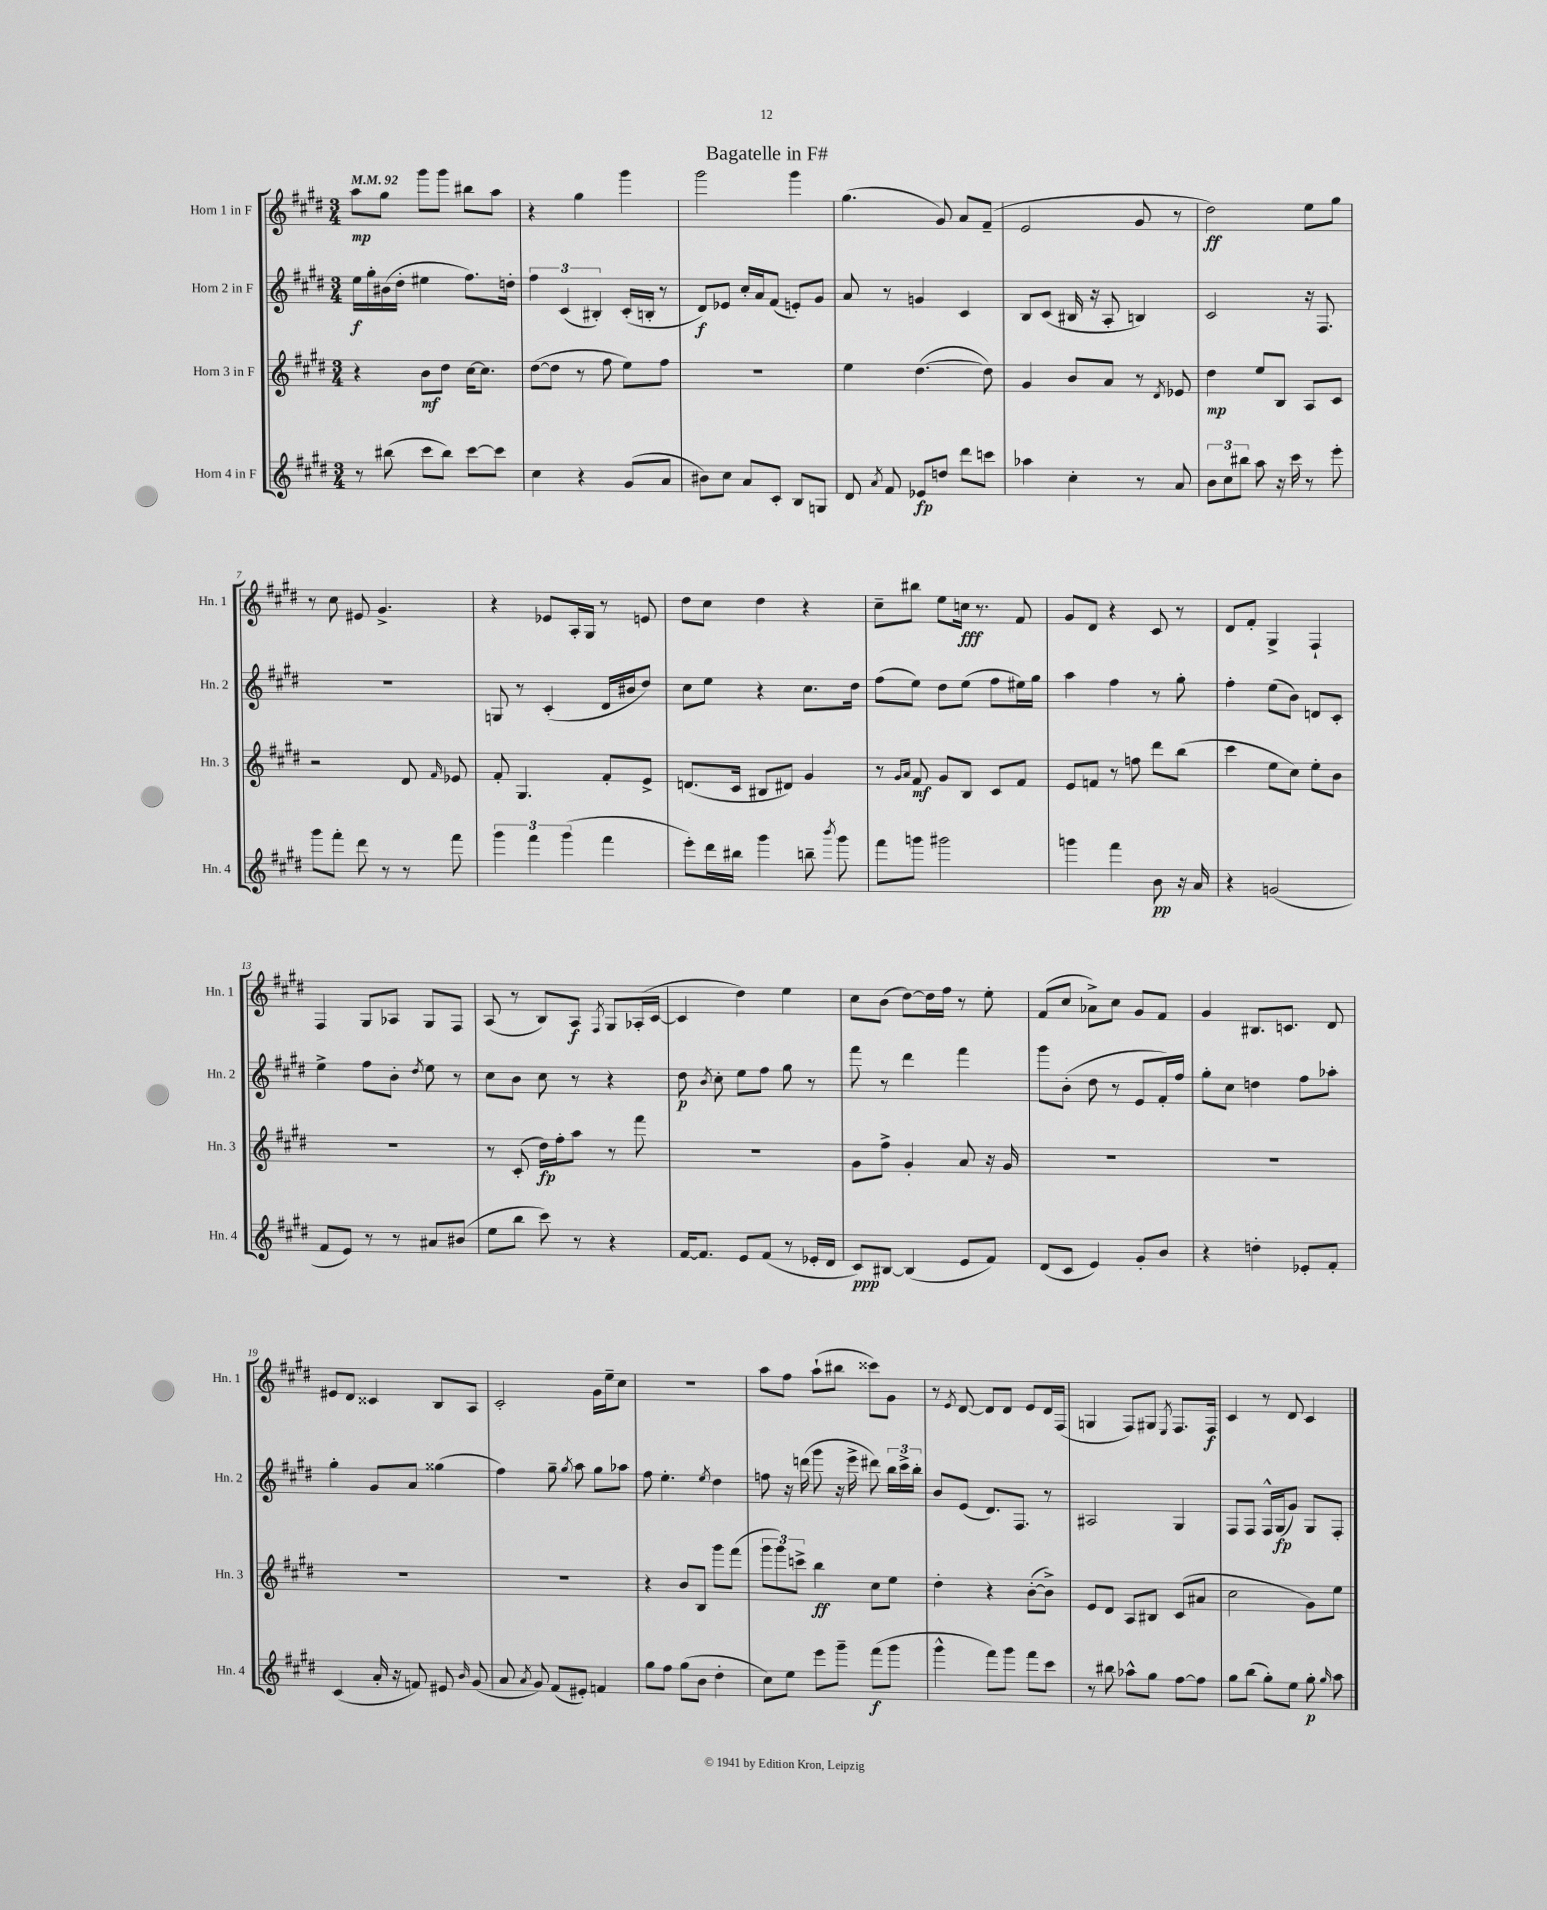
\header { title = "Bagatelle in F#" }
<<
\new StaffGroup <<
\new Staff = "s0" \with { instrumentName = "Horn 1 in F" shortInstrumentName = "Hn. 1" } {
    \clef treble \key e \major \numericTimeSignature \time 3/4 \tempo 4 = 92
    \autoBeamOff a''8[\mp gis''8] gis'''8[ gis'''8] bis''8[ a''8] |
    r4 gis''4 gis'''4 |
    gis'''2 gis'''4 |
    gis''4.( gis'8) a'8[ fis'8]--( |
    e'2 gis'8 r8 |
    dis''2\ff) e''8[ gis''8] |
    r8 cis''8 eis'8 gis'4.-> |
    r4 ees'8[ a16-. gis16] r8 e'8 |
    dis''8[ cis''8] dis''4 r4 |
    cis''8[-- bis''8] e''8[ c''16]\fff r8. fis'8 |
    gis'8[ dis'8] r4 cis'8 r8 |
    dis'8[ fis'8]-. gis4-> fis4-! |
    fis4 gis8[ aes8] gis8[ fis8] |
    a8( r8 b8[) a8]\f \acciaccatura { fis8 } gis8[ aes16-.( cis'16]~ |
    cis'4 dis''4) e''4 |
    cis''8[ b'8]( dis''8[~) dis''16 fis''16] r8 e''8-. |
    fis'8[( cis''8] aes'8[->) cis''8] gis'8[ fis'8] |
    gis'4 bis8.[ c'8.] dis'8 |
    eis'8[ dis'8] cisis'4 b8[ a8] |
    cis'2-. gis'16[ e''16-- cis''8] |
    R2. |
    a''8[ fis''8] a''8[-!( bis''8] cisis'''8[) gis'8] |
    r8 \acciaccatura { e'8 } dis'8~ dis'8[ dis'8] e'8[ dis'16 fis16]( |
    g4 fis8[) gis8] \acciaccatura { e8 } fis8.[ fis16]\f |
    cis'4 r8 dis'8 cis'4 \bar "|." |
}
\new Staff = "s1" \with { instrumentName = "Horn 2 in F" shortInstrumentName = "Hn. 2" } {
    \clef treble \key e \major \numericTimeSignature \time 3/4
    \autoBeamOff e''16[\f gis''16-. bis'16( dis''16]-. eis''4 fis''8.[) d''16]-. |
    \tuplet 3/2 { fis''4 cis'4( bis4-.) } cis'16[-.( b16]-. r8 |
    dis'8[\f) ees'8] cis''16[-. a'16 fis'8]( e'8[-.) gis'8] |
    a'8 r8 g'4 cis'4 |
    b8[ cis'8]( bis16 r16 a8-. b4) |
    cis'2 r16 fis8. |
    R2. |
    g8 r8 cis'4-.( dis'16[ bis'16 dis''8]) |
    cis''8[ e''8] r4 cis''8.[ dis''16] |
    fis''8[( e''8]) dis''8[ e''8]( fis''8[ eis''16) gis''16] |
    a''4 fis''4 r8 gis''8-. |
    fis''4-. e''8[( b'8]) d'8[ cis'8]-. |
    e''4-> fis''8[ b'8]-. \acciaccatura { dis''8 } e''8 r8 |
    cis''8[ b'8] cis''8 r8 r4 |
    dis''8\p \acciaccatura { b'8 } cis''8-. e''8[ fis''8] gis''8 r8 |
    fis'''8 r8 dis'''4 fis'''4 |
    gis'''8[ b'8]-.( dis''8 r8 e'8[ fis'16-.) fis''16] |
    gis''8[-. cis''8] d''4 fis''8[ aes''8]-. |
    gis''4-. gis'8[ a'8] gisis''4( |
    fis''4) gis''8-- \acciaccatura { gis''8 } a''8 gis''8[ aes''8] |
    fis''8 e''4.-. \acciaccatura { e''8 } dis''4 |
    f''8 r16 d'''16( gis'''8 r16 e'''16-> dis'''8) \tuplet 3/2 { b''16[ cis'''16-> b''16]-. } |
    b'8[ e'8]( dis'8.[) fis8.] r8 |
    ais2 gis4 |
    fis8[ fis8] fis16[-^ gis16\fp( gis'8]) gis8[ fis8]-. \bar "|." |
}
\new Staff = "s2" \with { instrumentName = "Horn 3 in F" shortInstrumentName = "Hn. 3" } {
    \clef treble \key e \major \numericTimeSignature \time 3/4
    \autoBeamOff r4 b'8[\mf dis''8] cis''16[~ cis''8.] |
    dis''8[~( dis''8] r8 fis''8 e''8[) fis''8] |
    R2. |
    e''4 dis''4.~( dis''8) |
    gis'4 b'8[ a'8] r8 \acciaccatura { dis'8 } ees'8 |
    dis''4\mp e''8[ b8] a8[ cis'8] |
    r2 dis'8 \grace { fis'16 } ees'8 |
    fis'8-. gis4. fis'8[-. e'8]-> |
    d'8.[( cis'16] bis8[ dis'8]) gis'4 |
    r8 \grace { gis'16[ a'16] } fis'8\mf gis'8[ b8] cis'8[ fis'8] |
    e'8[ f'8] r8 f''8 dis'''8[ b''8]( |
    cis'''4 e''8[ cis''8]) e''8[-. b'8] |
    R2. |
    r8 cis'8-.( dis''16[\fp) fis''16-. a''8] r8 fis'''8 |
    R2. |
    gis'8[ fis''8]-> gis'4-. a'8 r16 gis'16 |
    R2. |
    R2. |
    R2. |
    R2. |
    r4 b'8[ b8] gis'''8[ fis'''8]( |
    \tuplet 3/2 { gis'''8[ gis'''8) c'''8]-> } b''4\ff cis''8[ e''8] |
    dis''4-. r4 b'8[~-.( b'8]->) |
    e'8[ dis'8] a8[ bis8] cis'8[( ais'8] |
    cis''2 gis'8[) e''8] \bar "|." |
}
\new Staff = "s3" \with { instrumentName = "Horn 4 in F" shortInstrumentName = "Hn. 4" } {
    \clef treble \key e \major \numericTimeSignature \time 3/4
    \autoBeamOff r8 bis''8( cis'''8[ bis''8]) cis'''8[~ cis'''8] |
    cis''4 r4 gis'8[( a'8] |
    bis'8[) cis''8] a'8[ cis'8]-. b8[ g8] |
    dis'8 \acciaccatura { a'8 } fis'8 ees'8[\fp d''8] dis'''8[ c'''8] |
    aes''4 cis''4-. r8 a'8 |
    \tuplet 3/2 { b'8[ cis''8 bis''8] } a''8 r16 cis'''16 r8 e'''8-. |
    gis'''8[ fis'''8]-. dis'''8 r8 r8 fis'''8 |
    \tuplet 3/2 { gis'''4 fis'''4 gis'''4( } fis'''4 |
    e'''8[-.) dis'''16 bis''16] gis'''4 b''8-- \acciaccatura { b'''8 } gis'''8 |
    fis'''8[ g'''8] gis'''2 |
    g'''4 fis'''4 b'8\pp r16 a'16 |
    r4 g'2( |
    fis'8[ e'8]) r8 r8 ais'8[ bis'8]( |
    e''8[ b''8] cis'''8) r8 r4 |
    fis'16[~ fis'8.] e'8[ fis'8]( r8 ees'16[-. dis'16] |
    cis'8[\ppp) bis8]~ bis4( e'8[ fis'8]) |
    dis'8[( cis'8] e'4) gis'8[-. b'8] |
    r4 d''4-. ees'8[-. fis'8]-. |
    cis'4( a'16-. r16 f'8) eis'8 \grace { b'16 } gis'8( |
    a'8 \acciaccatura { a'8 } gis'8) fis'8[( eis'8]-.) f'4 |
    gis''8[ fis''8] gis''8[( b'8] dis''4-. |
    cis''8[) e''8] e'''8[ gis'''8]-- fis'''8[\f( gis'''8] |
    gis'''4-^ fis'''8[) gis'''8] fis'''8[ cis'''8] |
    r8 bis''8 aes''8[-^ gis''8] fis''8[~ fis''8] |
    gis''8[ b''8]( gis''8[-.) e''8] gis''8-.\p \grace { gis''16 } a''8 \bar "|." |
}
>>
>>
